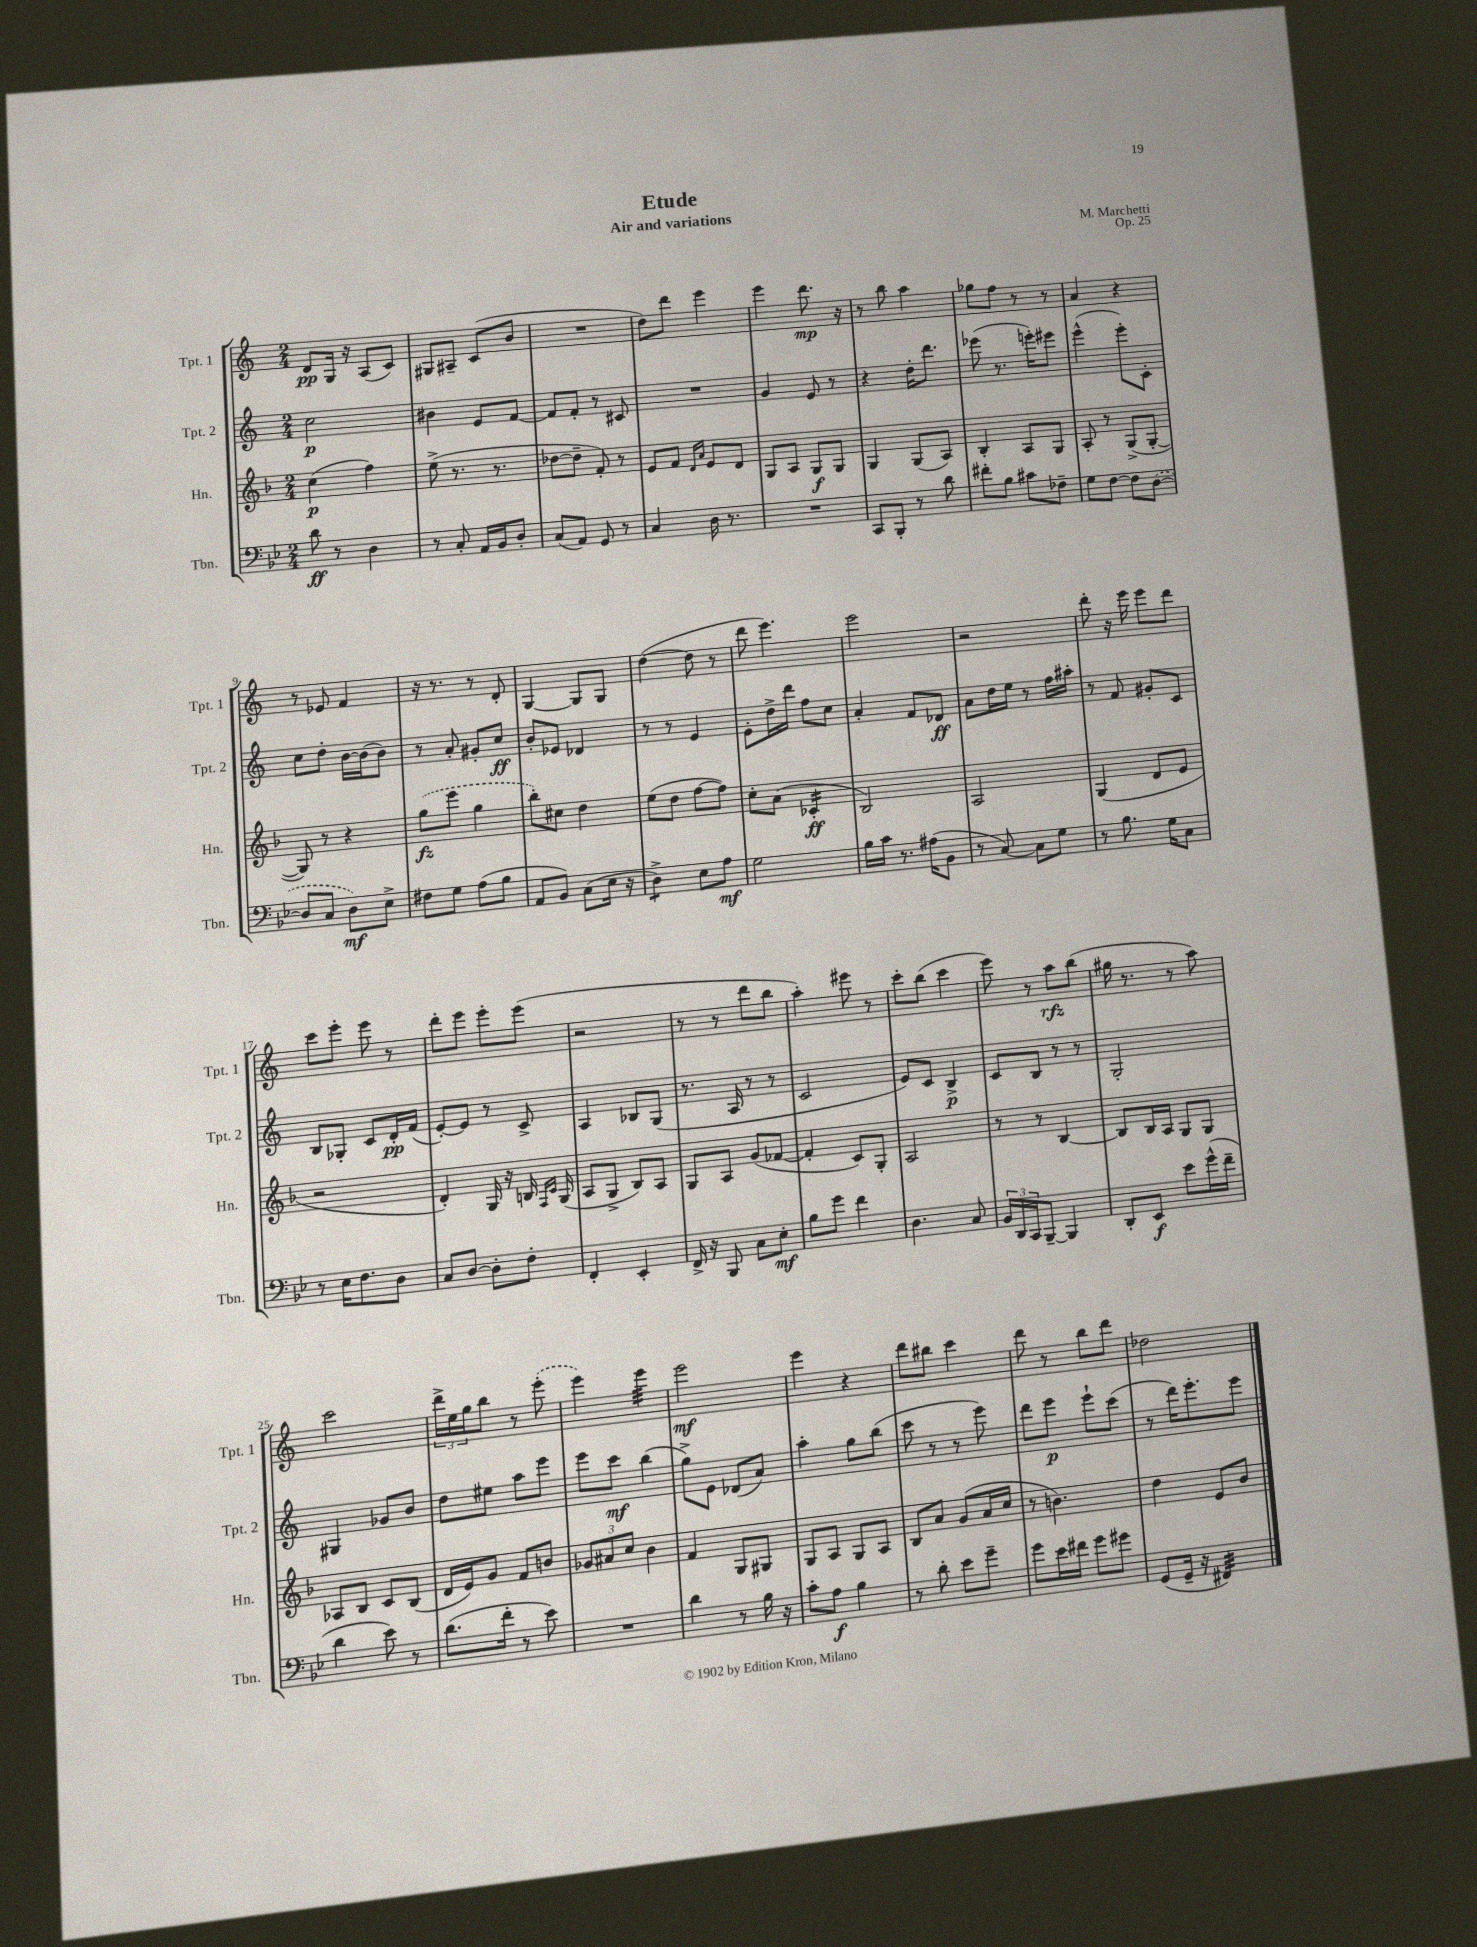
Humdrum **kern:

**kern	**kern	**kern	**kern
*staff4	*staff3	*staff2	*staff1
*clefF4	*clefG2	*clefG2	*clefG2
*k[b-e-]	*k[b-]	*k[]	*k[]
*M2/4	*M2/4	*M2/4	*M2/4
8d\	(4cc\	2cc\	8d/L
8r	.	.	16G/Jk
.	.	.	16r
4D\	4ff\)	.	(8A/L
.	.	.	8c/J)
=	=	=	=
8r	(8ee^\	4b#\	8G#/L
8C'/	8.r	.	8A#~/J
16AA/LL	.	8e/L	(8c/L
16BB-/J	8.r	.	.
8D'/J	.	[8f/J	8b/J
=	=	=	=
(8C/L	[8dd-\L	8f/]L	2r
8AA/J)	8dd-~\]J	8f'/J	.
8GG/	8f'/)	8r	.
8r	8r	8c#/	.
=	=	=	=
4C/	8e/L	2r	8dd\L)
.	8f/J	.	8ddd\J
.	16qqd/LL	.	.
.	16qqa/JJ	.	.
16D\	8e/L	.	4eee\
8.r	.	.	.
.	8d/J	.	.
=	=	=	=
2r	8G/L	4g/	4eee\
.	8A/J	.	.
.	8G/L	8e/	8.ddd\
.	8G/J	8r	.
.	.	.	16r
=	=	=	=
8CC/L	4G/	4r	8r
8BBB-'/J	.	.	8bb\
8r	(8G/L	16dd'\LK	4aa\
.	.	8.ddd\J	.
8d\	8A/J)	.	.
=	=	=	=
8f#'\L	4B-'/	(8eee-\	8gg-\L
8B-\J	.	8.r	8ff\J
8c#\L	8A/L	.	8r
.	.	16eee'\LK)	.
8F-~\J	8G/J	8eee#\J	8r
=	=	=	=
8G\L	8A'/	(4eee^^\	4a/
[8F\J	8r	.	.
8F\]L	(8G^/L	8eee'\L)	4r
([8D\J	[8G'/J	8c'\J	.
=	=	=	=
8D/]L	8G/])	8cc\L	8r
8C/J	8r	8dd'\J	8e-/
8D\L)	4r	[16b\LL	4f/
.	.	(16b\]J	.
8E-^\J	.	8b\J)	.
=	=	=	=
8F#\L	(8gg\L	8r	16r
.	.	.	8.r
8G\J	8eee\J	8a'/	.
(8A\L	4gg\	8g#'/L	8r
8B-\J	.	8cc/J	8d'/
=	=	=	=
8AA/L	8bb-'\L)	8b'/L	[4G/
8BB-/J)	8cc#\J	8e-/J	.
(8C\L	4dd\	4d-/	8G/]L
16E-\Jk	.	.	8G/J
16r	.	.	.
=	=	=	=
4D^\)	(8ee\L	8r	([4dd\
.	8dd\J	8r	.
8E-\L	[8ff\L	4e/	8dd\]
8A\J	8ff\]J)	.	8r
=	=	=	=
2G\	8cc'\L	8e'\L	8ddd\
.	(8a\J	16dd^\L	4.eee\)
.	.	16ddd\JJ	.
.	4c-'/	8ff\L	.
.	.	8cc\J	.
=	=	=	=
16B-\LL	2B-/)	4a'/	2eee\
16c\JJ	.	.	.
8.r	.	.	.
.	.	8f/L	.
(16A#\LK	.	.	.
8BB-\J	.	8d-/J	.
=	=	=	=
8r	2A/	8a\L	2r
[8C/)	.	16dd\L	.
.	.	16ee\JJ	.
8C\]L	.	8r	.
8G\J	.	16ff\LL	.
.	.	16aa#'\JJ	.
=	=	=	=
8r	(4G/	8r	8ddd'\
8.B-\	.	8f/	16r
.	.	.	16eee\
.	8d/L	8g#'/L	8eee\L
16G\LK	.	.	.
8C\J	8e/J	8c/J	8ddd\J
=	=	=	=
8r	2r	8B/L	8ccc\L
16E-\LK	.	8G-'/J	8eee'\J
8.F\	.	.	.
.	.	8c/L	8eee\
8D\J	.	16d'/L	8r
.	.	(16f/JJ	.
=	=	=	=
8C/L	4d'/)	[8e'/L)	8ddd'\L
[8D/J	.	8e/]J	8eee\J
8D'\]L	16G/	8r	8eee'\L
.	16r	.	.
8F'\J	16B/	8c^/	(8eee\J
.	16qqF/LL	.	.
.	16qqc/JJ	.	.
.	(16G/	.	.
=	=	=	=
4FF'/	8A/L	4A/	2r
.	8G^/J	.	.
4EE-'/	8B-/L)	8B-/L	.
.	8A/J	(8G/J	.
=	=	=	=
16FF^/	8G/L	8.r	8r
16r	.	.	.
8BBB-/	8A/J	.	8r
.	.	16A/	.
8C\L	(8g/L	8r	8ddd\L
8E-'\J	[8f-/J	8r	8bb\J
=	=	=	=
8B-\L	4f-'/]	2c/	4aa'\)
8g\J	.	.	.
4f\	8c/L)	.	8eee#\
.	8G'/J	.	8r
=	=	=	=
4.D\	2A/	8e/L)	8ccc'\L
.	.	8c/J	(8bb\J
.	.	4B^/	4ccc\
8C/	.	.	.
=	=	=	=
24BB-/LL	8r	8c/L	8eee\)
24DD/	.	.	.
24CC/J	.	.	.
[8BBB-~/J	8r	8B/J	8r
4BBB-/]	[4B-/	8r	8aa\L
.	.	8r	(8bb\J
=	=	=	=
8DD'/L	8B-/]L	2G'/	16gg#\
.	.	.	8.r
8EE-/J	16B-/L	.	.
.	16A/JJ	.	.
8e-\L	8G/L	.	8r
(16g^^\L	8G/J	.	8aa\)
16f~\JJ	.	.	.
=	=	=	=
4d\	8A-/L	4G#/	2ccc\
.	8B-/J	.	.
8e-\)	8c/L	8g-/L	.
8r	(8B-/J	8b/J	.
=	=	=	=
(8.d\L	16d/LL	8dd\L	24ddd^\LL
.	.	.	24ee\
.	16e/J)	.	.
.	.	.	24gg\J
.	8g/J	8ee#\J	8bb\J
16f'\Jk	.	.	.
8r	8f/L	8aa\L	8r
8e-\)	8b/J	8eee\J	(8eee'\
=	=	=	=
2r	12g-/L	8eee\L	4eee\)
.	12a#/	.	.
.	.	8ccc\J	.
.	12cc/J	.	.
.	4b-\	(4bb\	4eee\
=	=	=	=
4d\	4f/	8gg^\L)	2eee\
.	.	8e\J	.
8r	8G/L	(8d-/L	.
16B-\	8G#/J	8a/J)	.
16r	.	.	.
=	=	=	=
8c'\L	8G/L	4aa'\	4eee\
8A\J	8A/J	.	.
4B-\	8G/L	8gg\L	4r
.	8A/J	(8bb\J	.
=	=	=	=
8r	8B-/L	8ccc\	8ddd\L
8d'\	8a/J	8r	8bb#\J
8e-\L	(8g/L	8r	4ccc\
8g~\J	16a/L	8eee\)	.
.	16cc/JJ	.	.
=	=	=	=
8g\L	8r	8ddd\L	8ddd\
16e-\L	4.b\)	8eee\J	8r
16f#\JJ	.	.	.
8g\L	.	8eee`\L	8bb\L
8g#\J	.	(8ccc\J	8ddd\J
=	=	=	=
(8GG/L	4dd\	8r	2dd-\
16GG~/Jk	.	16ddd\LK)	.
16r	.	8.eee'\	.
4FF#/)	8e/L	.	.
.	8b-/J	8eee\J	.
==	==	==	==
*-	*-	*-	*-
